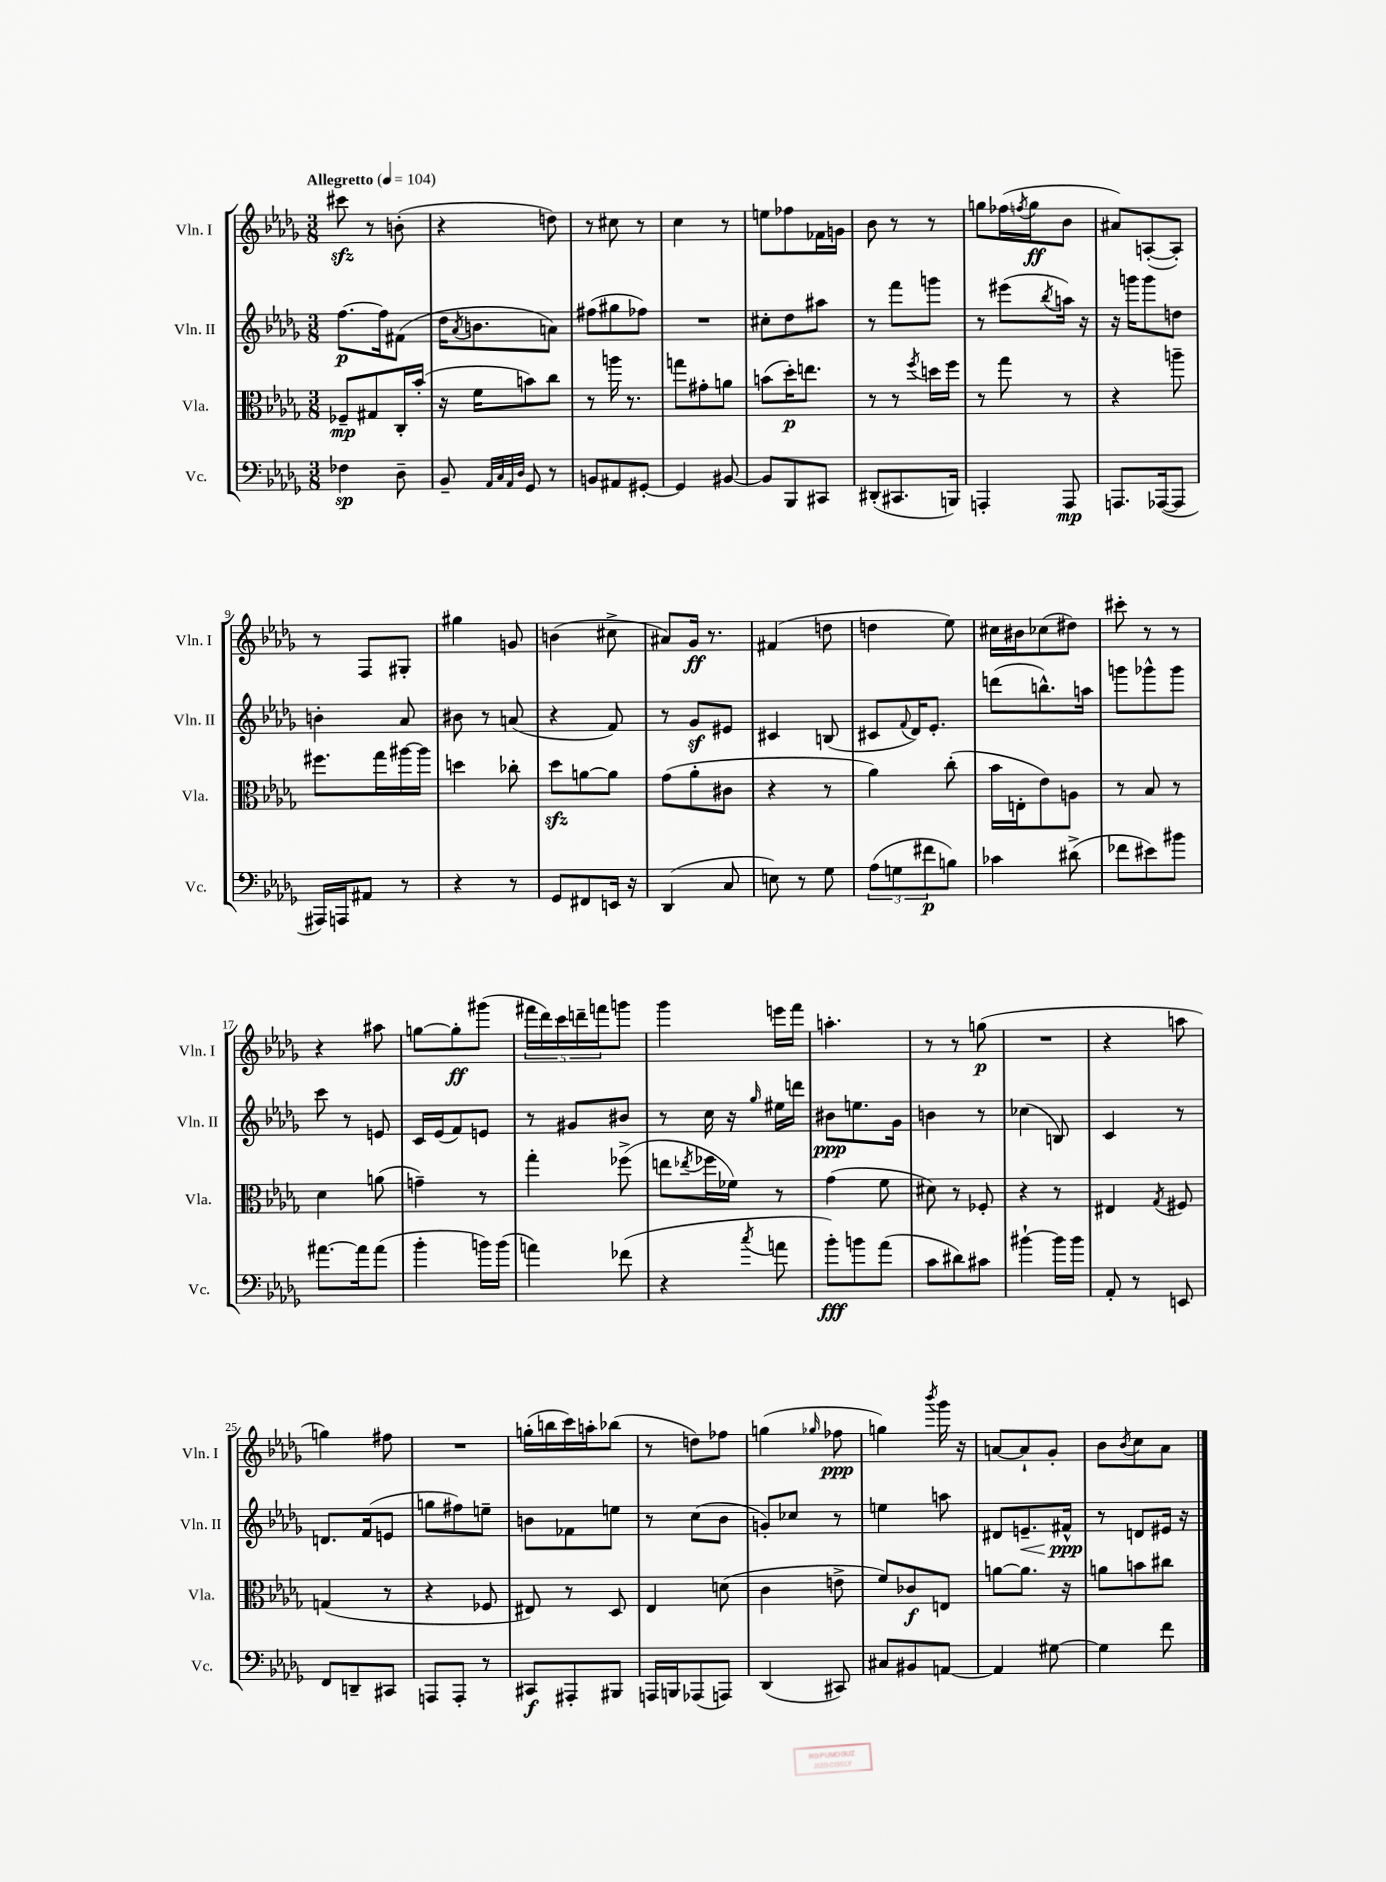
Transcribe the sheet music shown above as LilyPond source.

<<
\new StaffGroup <<
\new Staff = "s0" \with { instrumentName = "Vln. I" shortInstrumentName = "Vln. I" } {
    \clef treble \key des \major \numericTimeSignature \time 3/8 \tempo "Allegretto" 4 = 104
    cis'''8\sfz r8 b'8-.( |
    r4 d''8) |
    r8 cis''8 r8 |
    c''4 r8 |
    e''8 fes''8 fes'16 g'16 |
    bes'8 r8 r8 |
    g''8 fes''16( \acciaccatura { f''8 } g''16\ff bes'8 |
    ais'8) a8~-.( a8-.) |
    r8 f8 gis8-. |
    gis''4 g'8 |
    b'4( cis''8-> |
    ais'8) ges'16\ff r8. |
    fis'4( d''8 |
    d''4 ees''8) |
    cis''16 bis'16 ces''8( dis''8) |
    cis'''8-. r8 r8 |
    r4 ais''8 |
    g''8~ g''8-.\ff gis'''8( |
    \tuplet 5/4 { fis'''16 des'''16) c'''16 d'''16-- f'''16 } g'''8 |
    ges'''4 e'''16 f'''16 |
    a''4.-. |
    r8 r8 g''8\p( |
    R4. |
    r4 a''8 |
    g''4) fis''8 |
    R4. |
    g''16-.( b''16 c'''16) a''16-. bes''8( |
    r8 d''8) fes''8 |
    g''4( \grace { ges''16 } fes''8\ppp |
    g''4) \acciaccatura { bes'''8 } ges'''16 r16 |
    a'8~ a'8-! ges'8-. |
    bes'8 \acciaccatura { bes'8 } c''8 aes'8 \bar "|." |
}
\new Staff = "s1" \with { instrumentName = "Vln. II" shortInstrumentName = "Vln. II" } {
    \clef treble \key des \major \numericTimeSignature \time 3/8
    f''8.~\p f''16 fis'8( |
    des''16 \acciaccatura { aes'8 } b'8. a'8) |
    fis''8( gis''8 fes''8) |
    R4. |
    cis''8-. des''8 ais''8 |
    r8 f'''8 g'''8 |
    r8 eis'''8( \acciaccatura { bes''8 } a''16) r16 |
    r16 g'''16 g'''8 d''8 |
    b'4-. aes'8 |
    bis'8 r8 a'8( |
    r4 f'8) |
    r8 ges'8\sf eis'8 |
    cis'4 b8( |
    cis'8 \appoggiatura { f'8 } des'16) ees'8.-. |
    d'''8( b''8.-^) a''16 |
    g'''8 ges'''8-^ ges'''8 |
    c'''8 r8 e'8 |
    c'16 ees'16( f'8) e'8 |
    r8 gis'8 bis'8 |
    r8 c''16 r16 \grace { ges''16 } eis''16 d'''16 |
    bis'8\ppp e''8. ges'16 |
    b'4 r8 |
    ces''4( b8) |
    c'4 r8 |
    d'8. f'16( e'8 |
    g''8 fis''8) e''8-- |
    b'8 fes'8 e''8 |
    r8 c''8( bes'8 |
    g'8-.) ces''8 r8 |
    e''4 a''8 |
    dis'8 e'8.--\< fis'16-^\ppp\! |
    r8 d'8 eis'16 r16 \bar "|." |
}
\new Staff = "s2" \with { instrumentName = "Vla." shortInstrumentName = "Vla." } {
    \clef alto \key des \major \numericTimeSignature \time 3/8
    fes8--\mp gis8 c16-. bes'16-.( |
    r16 f'16 b'8) c''8 |
    r8 a''16 r8. |
    g''8 gis'8-. a'8 |
    b'8( des''16-.\p) e''8. |
    r8 r8 \acciaccatura { f''8 } d''16 f''16 |
    r8 ges''8 r8 |
    r4 a''8-- |
    fis''8. ges''16 ais''16~ ais''16 |
    d''4 ces''8-. |
    des''8\sfz a'8~ a'8 |
    ges'8( aes'8-. cis'8 |
    r4 r8 |
    aes'4) c''8-.( |
    bes'16 e16-. ees'8) a8 |
    r8 bes8 r8 |
    des'4 a'8( |
    g'4--) r8 |
    ges''4-. fes''8->( |
    e''8 \acciaccatura { ees''8 } fes''16 fes'16) r8 |
    ges'4( f'8 |
    dis'8) r8 fes8-. |
    r4 r8 |
    eis4 \acciaccatura { ges8 } fis8 |
    g4( r8 |
    r4 fes8 |
    eis8) r8 des8 |
    ees4 d'8( |
    c'4 e'8-> |
    f'8) ces'8\f e8 |
    a'8~ a'8. r16 |
    a'8 b'8 cis''8 \bar "|." |
}
\new Staff = "s3" \with { instrumentName = "Vc." shortInstrumentName = "Vc." } {
    \clef bass \key des \major \numericTimeSignature \time 3/8
    fes4\sp des8-- |
    bes,8-- \grace { aes,32 c32 aes,32 des32 } ges,8 r8 |
    b,8 ais,8 gis,8~-. |
    gis,4 bis,8~ |
    bis,8 bes,,8 cis,8 |
    dis,8-.( cis,8. b,,16) |
    a,,4-. a,,8\mp |
    a,,8. aes,,16~( aes,,8 |
    ais,,16) a,,16 ais,8 r8 |
    r4 r8 |
    ges,8 fis,8 e,16 r16 |
    des,4( c8 |
    e8) r8 ges8 |
    \tuplet 3/2 { aes8( g8 fis'8\p } b8) |
    ces'4 dis'8->( |
    fes'8 eis'8) bis'8 |
    ais'8.~ ais'16 ais'8( |
    bes'4-. b'16) b'16( |
    a'4) fes'8( |
    r4 \acciaccatura { c''8 } a'8 |
    bes'8-.\fff) b'8 aes'8( |
    c'8 dis'8) cis'8 |
    bis'4~-! bis'16 bis'16 |
    aes,8-. r8 e,8 |
    f,8 d,8-- cis,8 |
    a,,8 a,,8-. r8 |
    cis,8\f ais,,8-. bis,,8 |
    a,,16 b,,16 aes,,8( a,,8) |
    des,4( cis,8) |
    cis8 bis,8 a,8~ |
    a,4 gis8~ |
    gis4 f'8 \bar "|." |
}
>>
>>
